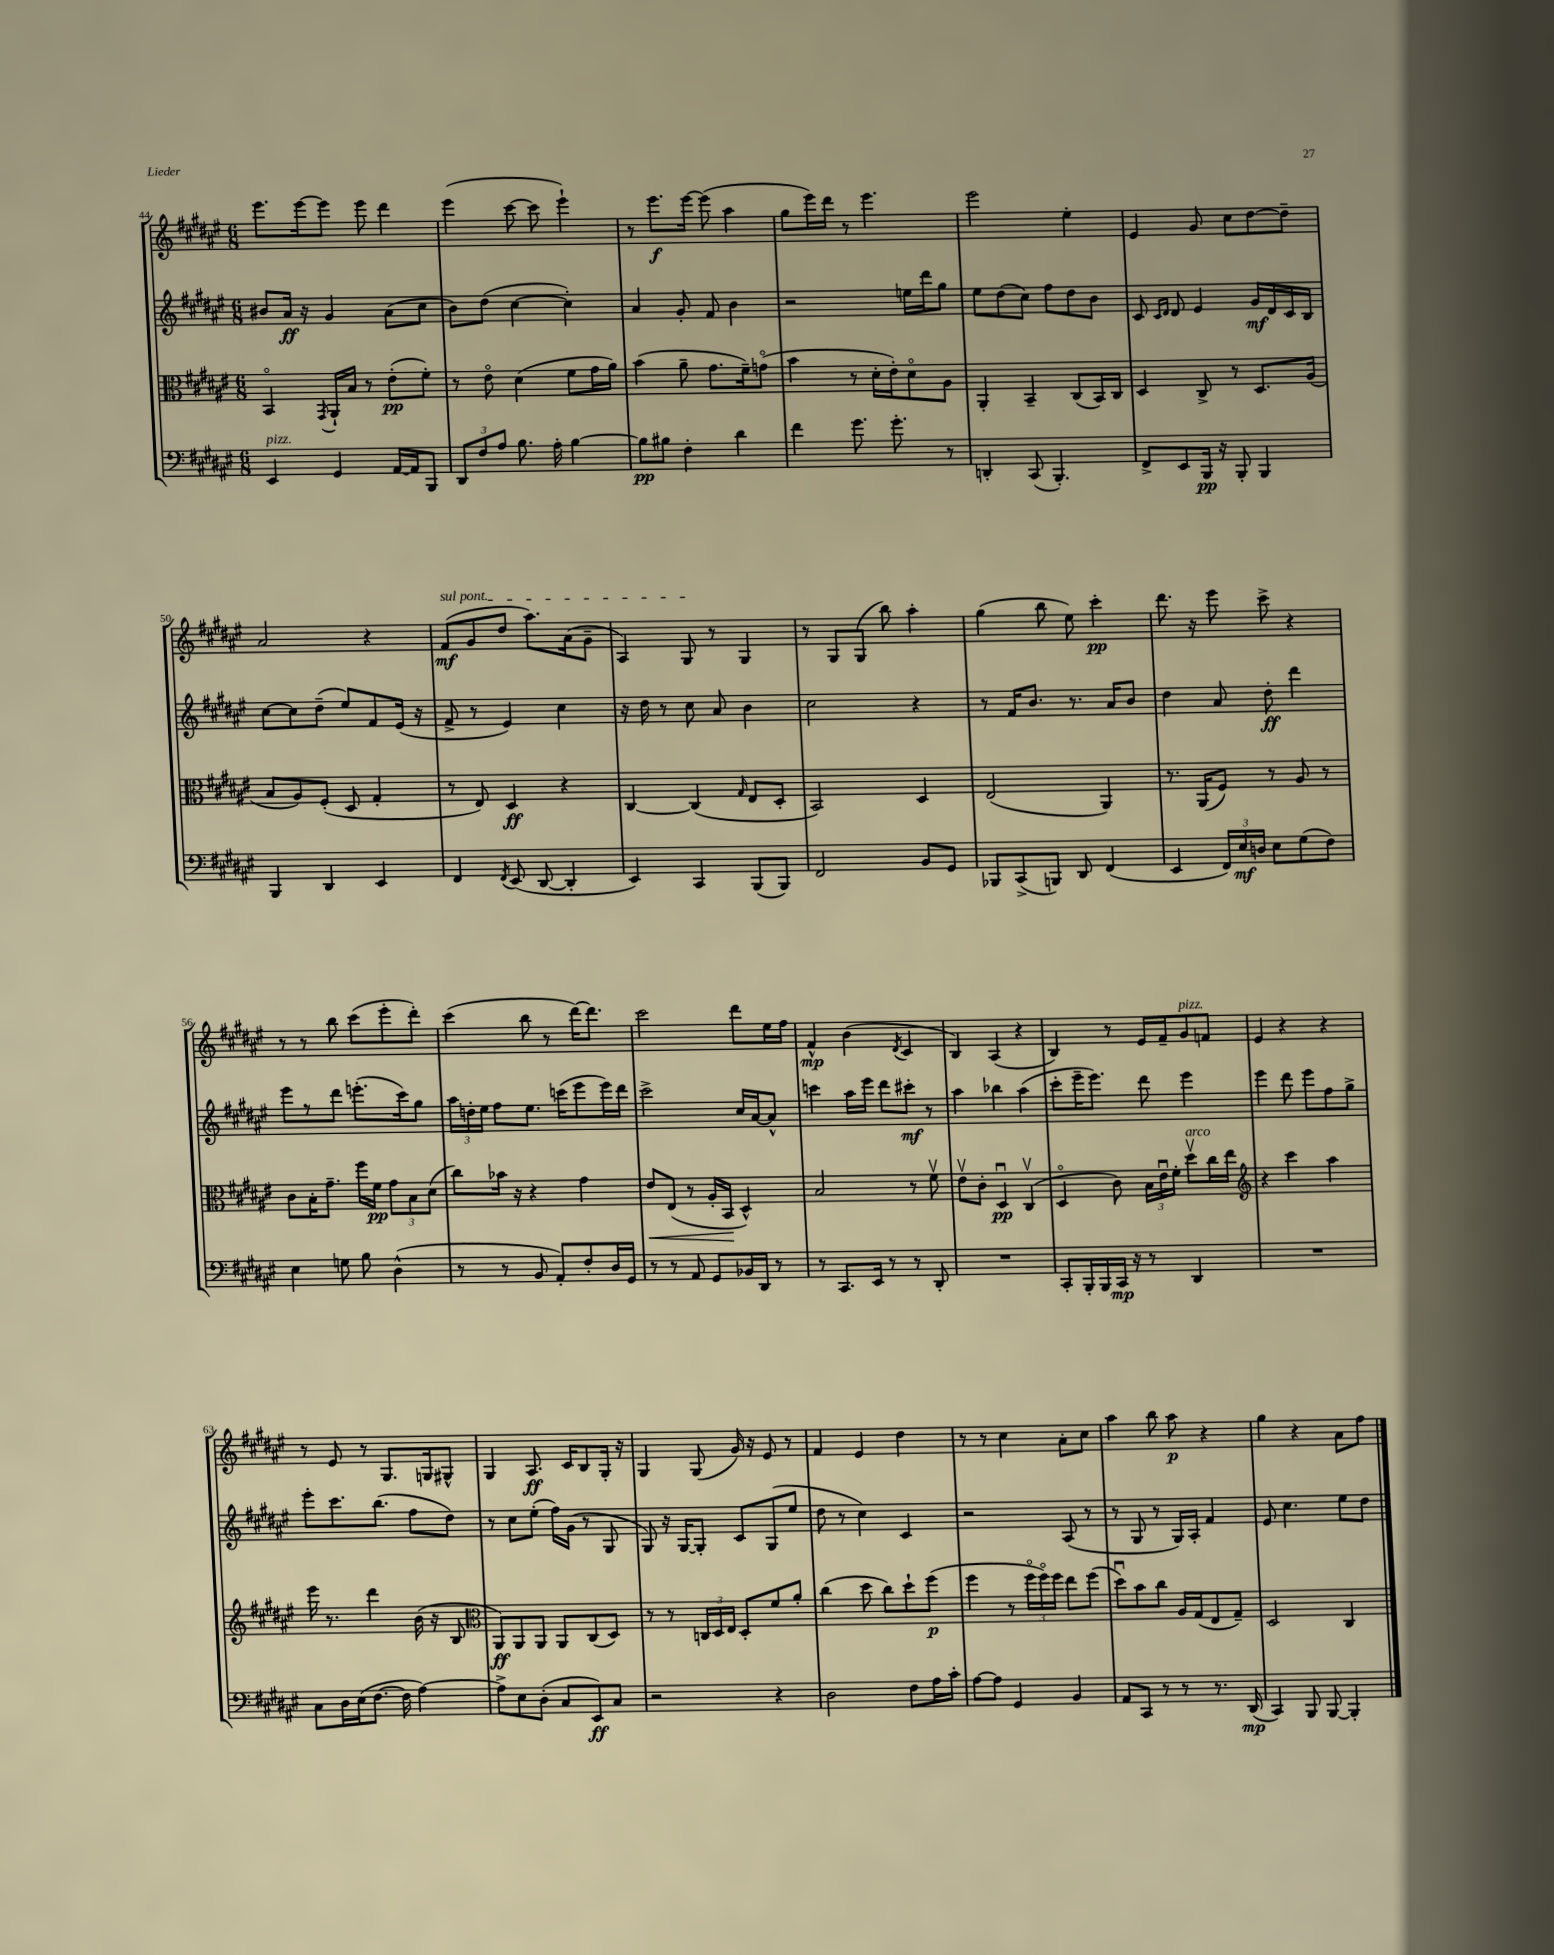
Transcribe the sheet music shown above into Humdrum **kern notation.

**kern	**dynam	**kern	**dynam	**kern	**dynam	**kern	**dynam
*part4	*part4	*part3	*part3	*part2	*part2	*part1	*part1
*staff4	*staff4	*staff3	*staff3	*staff2	*staff2	*staff1	*staff1
*clefF4	*	*clefC3	*	*clefG2	*	*clefG2	*
*k[f#c#g#d#a#e#]	*	*k[f#c#g#d#a#e#]	*	*k[f#c#g#d#a#e#]	*	*k[f#c#g#d#a#e#]	*
*M6/8	*	*M6/8	*	*M6/8	*	*M6/8	*
=44	=44	=44	=44	=44	=44	=44	=44
!LO:TX:a:i:t=pizz.	!	!	!	!	!	!	!
4EE#/	.	4BB/	.	8b#X/L	.	8.eee#\L	.
.	.	.	.	16a#/Jk	ff	.	.
.	.	.	.	16r	.	[16eee#\k	.
.	.	8qGG#/	.	.	.	.	.
4GG#/	.	16AA#`/LL	.	4g#/	.	8eee#\J]	.
.	.	16B/JJ	.	.	.	.	.
.	.	8r	.	.	.	8eee#\	.
[16AA#/LL	.	(8e#'\L	pp	(8a#\L	.	4ddd#\	.
16AA#/J]	.	.	.	.	.	.	.
8BBB/J	.	8f#'\J)	.	8cc#\J	.	.	.
=45	=45	=45	=45	=45	=45	=45	=45
12DD#/L	.	8r	.	8b\L)	.	(4eee#\	.
12F#/	.	.	.	.	.	.	.
.	.	8e#\	.	(8dd#\J	.	.	.
12A#/J	.	.	.	.	.	.	.
8.B\	.	(4d#\	.	[4cc#\	.	[8ccc#\	.
.	.	.	.	.	.	8ccc#\]	.
16A#'\	.	.	.	.	.	.	.
[4B\	.	8f#\L	.	4cc#'\])	.	4eee#`\)	.
.	.	16g#\L	.	.	.	.	.
.	.	16a#\JJ)	.	.	.	.	.
=46	=46	=46	=46	=46	=46	=46	=46
8B\L]	pp	(4b\	.	4a#/	.	8r	.
8B#X\J	.	.	.	.	.	8.eee#\L	f
4F#'\	.	8a#~\	.	8g#'/	.	.	.
.	.	.	.	.	.	[16eee#\Jk	.
.	.	8.g#\L	.	8f#/	.	(8eee#\]	.
4d#\	.	.	.	4b\	.	4aa#\	.
.	.	16f#~\k)	.	.	.	.	.
.	.	(8gn\J	.	.	.	.	.
=47	=47	=47	=47	=47	=47	=47	=47
4f#\	.	4b\	.	2r	.	8gg#\L	.
.	.	.	.	.	.	16eee#\L)	.
.	.	.	.	.	.	16ddd#\JJ	.
8.g#\	.	8r	.	.	.	8r	.
.	.	16d#'\LL	.	.	.	4.eee#\	.
8.g#'\	.	16e#'\J)	.	.	.	.	.
.	.	8d#\	.	16een\LL	.	.	.
.	.	.	.	16ddd#\J	.	.	.
8r	.	8A#\J	.	8gg#\J	.	.	.
=48	=48	=48	=48	=48	=48	=48	=48
4DDn'/	.	4AA#'/	.	8ee#\L	.	2eee#\	.
.	.	.	.	(8dd#\	.	.	.
(8CC#/	.	4BB~/	.	8cc#\J)	.	.	.
4.BBB'/)	.	.	.	8ff#\L	.	.	.
.	.	(8C#/L	.	8dd#\	.	4ee#'\	.
.	.	16BB/L)	.	8b\J	.	.	.
.	.	16C#/JJ	.	.	.	.	.
=49	=49	=49	=49	=49	=49	=49	=49
8FF#^/L	.	4D#/	.	8c#/	.	4e#/	.
.	.	.	.	16qqc#/LL	.	.	.
.	.	.	.	16qqd#/JJ	.	.	.
8EE#/	.	.	.	8d#/	.	.	.
16BBB/Jk	pp	8C#^/	.	4e#/	.	8g#/	.
16r	.	.	.	.	.	.	.
8BBB'/	.	8r	.	.	.	8cc#\L	.
4BBB/	.	8.D#/L	.	16g#/LL	mf	[8dd#\	.
.	.	.	.	16d#/	.	.	.
.	.	.	.	16c#/	.	8dd#~\J]	.
.	.	(16A#/Jk	.	16B/JJ	.	.	.
!!LO:LB:g=z
=50	=50	=50	=50	=50	=50	=50	=50
4BBB/	.	8B/L	.	[8cc#\L	.	2a#/	.
.	.	8A#/)	.	8cc#\]	.	.	.
4DD#/	.	(8F#'/J	.	(8dd#~\J	.	.	.
.	.	8D#/	.	8ee#/L)	.	.	.
4EE#/	.	4G#'/	.	8f#/	.	4r	.
.	.	.	.	(16e#/Jk	.	.	.
.	.	.	.	16r	.	.	.
=51	=51	=51	=51	=51	=51	=51	=51
!	!	!	!	!	!	!LO:TX:a:i:t=sul pont.	!
4FF#/	.	8r	.	8f#^/	.	(8f#/L	mf
.	.	8E#/)	.	8r	.	8g#/	.
8qFF#/	.	.	.	.	.	.	.
(8EE#/	.	4D#/	ff	4e#/)	.	8dd#/J	.
[8DD#/	.	.	.	.	.	8.aa#\L)	.
4DD#'/]	.	4r	.	4cc#\	.	.	.
.	.	.	.	.	.	(16a#\k	.
.	.	.	.	.	.	8g#~\J	.
=52	=52	=52	=52	=52	=52	=52	=52
4EE#/)	.	[4C#/	.	16r	.	4A#/)	.
.	.	.	.	16dd#\	.	.	.
.	.	.	.	8r	.	.	.
4CC#/	.	(4C#/]	.	8cc#\	.	8G#/	.
.	.	.	.	8a#/	.	8r	.
.	.	16qqG#/	.	.	.	.	.
(8BBB/L	.	8E#/L	.	4b\	.	4G#/	.
8BBB/J)	.	8D#'/J	.	.	.	.	.
=53	=53	=53	=53	=53	=53	=53	=53
2FF#/	.	2BB/)	.	2cc#\	.	8r	.
.	.	.	.	.	.	8G#/L	.
.	.	.	.	.	.	(8G#/J	.
.	.	.	.	.	.	8bb\)	.
8BB/L	.	4D#/	.	4r	.	4aa#'\	.
8GG#/J	.	.	.	.	.	.	.
=54	=54	=54	=54	=54	=54	=54	=54
8BBB-X/L	.	(2E#/	.	8r	.	(4gg#\	.
(8CC#^/	.	.	.	16f#/KL	.	.	.
.	.	.	.	8.b/J	.	.	.
8BBBn/J)	.	.	.	.	.	8bb\	.
8DD#/	.	.	.	8.r	.	8ee#\)	.
(4FF#/	.	4AA#/)	.	.	.	4ccc#'\	pp
.	.	.	.	16a#/KL	.	.	.
.	.	.	.	8b/J	.	.	.
=55	=55	=55	=55	=55	=55	=55	=55
4EE#/	.	8.r	.	4dd#\	.	8.ddd#\	.
.	.	(16AA#/KL	.	.	.	16r	.
24FF#/LL)	.	8F#/J)	.	8a#/	.	8eee#\	.
24E#/	mf	.	.	.	.	.	.
24Dn/JJ	.	.	.	.	.	.	.
8E#\L	.	8r	.	8dd#'\	ff	8ccc#^\	.
(8G#\	.	8A#/	.	4ddd#\	.	4r	.
8F#\J)	.	8r	.	.	.	.	.
!!LO:LB:g=z
=56	=56	=56	=56	=56	=56	=56	=56
4E#\	.	8c#\L	.	8eee#\L	.	8r	.
.	.	16B'\K	.	8r	.	8r	.
.	.	8.g#~\J	.	.	.	.	.
8Gn\	.	.	.	8ddd#\J	.	8bb\	.
8B\	.	16ff#\LL	.	(8.eeen'\L	.	(8ccc#\L	.
.	.	16f#\JJ	pp	.	.	.	.
(4D#^^\	.	12g#\L	.	.	.	8eee#'\	.
.	.	.	.	16ccc#\k)	.	.	.
.	.	12B\	.	.	.	.	.
.	.	.	.	8gg#\J	.	8ddd#'\J)	.
.	.	(12d#\J	.	.	.	.	.
=57	=57	=57	=57	=57	=57	=57	=57
8r	.	8cc#\L)	.	24aa#\LL	.	(4ccc#\	.
.	.	.	.	24ddn'\	.	.	.
.	.	.	.	24ee#\JJ	.	.	.
8r	.	16b-X\Jk	.	8ff#\L	.	.	.
.	.	16r	.	.	.	.	.
8BB/	.	4r	.	8.ee#\J	.	8bb\	.
8AA#'/L)	.	.	.	.	.	8r	.
.	.	.	.	(16cccn\KL	.	.	.
8F#'/	.	4g#\	.	8eee#\	.	[16ddd#\KL)	.
.	.	.	.	.	.	8.ddd#\J]	.
16D#/L	.	.	.	16eee#\L)	.	.	.
16GG#/JJ	.	.	.	16ddd#\JJ	.	.	.
=58	=58	=58	=58	=58	=58	=58	=58
!	!	!	!LO:HP:b	!	!	!	!
8r	.	8e#/L	<	2ccc#^\	.	2ccc#\	.
8r	.	(8E#/J	.	.	.	.	.
8AA#/	.	8r	.	.	.	.	.
8GG#/L	.	16A#'/LL	.	.	.	.	.
.	.	16BB/JJ	.	.	.	.	.
16BB-X/L	.	4D#^^/)	[	16cc#/LL	.	8ddd#\L	.
16DD#/JJ	.	.	.	[16a#/J	.	.	.
8r	.	.	.	8a#^^/J]	.	16ee#\L	.
.	.	.	.	.	.	16ff#\JJ	.
=59	=59	=59	=59	=59	=59	=59	=59
8r	.	2B/	.	4cccn\	.	4f#^^/	mp
8.CC#/L	.	.	.	.	.	.	.
.	.	.	.	16aa#\LL	.	(4b\	.
16EE#/Jk	.	.	.	16eee#\JJ	.	.	.
8r	.	.	.	8ddd#\L	.	.	.
.	.	.	.	.	.	8qd#/	.
8r	.	8r	.	8ccc#X'\J	mf	4c#/	.
8DD#'/	.	8f#v\	.	8r	.	.	.
=60	=60	=60	=60	=60	=60	=60	=60
2.r	.	8e#v\L	.	4aa#\	.	4B/)	.
.	.	8c#'\J	.	.	.	.	.
.	.	4D#u/	pp	4bb-X\	.	(4A#/	.
.	.	(4C#v/	.	(4aa#\	.	4r	.
=61	=61	=61	=61	=61	=61	=61	=61
8CC#'/L	.	4D#/	.	8ccc#'\L	.	4B/)	.
16BBB'/L	.	.	.	16eee#~\K	.	.	.
16BBB/	.	.	.	8.eee#\J)	.	.	.
16CC#/JJ	mp	8c#\)	.	.	.	8r	.
16r	.	.	.	.	.	.	.
8r	.	24B\LL	.	8ddd#\	.	16e#/LL	.
.	.	24e#u\	.	.	.	.	.
.	.	.	.	.	.	16f#~/J	.
.	.	24f#'\JJ	.	.	.	.	.
!	!	!	!	!	!	!LO:TX:a:i:t=pizz.	!
!	!	!LO:TX:a:i:t=arco	!	!	!	!	!
4DD#/	.	8dd#v\L	.	4eee#\	.	8g#/	.
.	.	16cc#\L	.	.	.	8fn/J	.
.	.	16ee#\JJ	.	.	.	.	.
=62	=62	=62	=62	=62	=62	=62	=62
*	*	*clefG2	*	*	*	*	*
2.r	.	4r	.	4eee#\	.	4e#/	.
.	.	4ccc#\	.	8ddd#\	.	4r	.
.	.	.	.	8eee#\L	.	.	.
.	.	4aa#\	.	8ff#\	.	4r	.
.	.	.	.	8gg#^\J	.	.	.
!!LO:LB:g=z
=63	=63	=63	=63	=63	=63	=63	=63
8C#\L	.	16eee#\	.	8eee#'\L	.	8r	.
.	.	8.r	.	.	.	.	.
16D#\L	.	.	.	8.ccc#\	.	8e#/	.
(16E#\J	.	.	.	.	.	.	.
[8.F#\J	.	4ddd#\	.	.	.	8r	.
.	.	.	.	(8.bb\J	.	.	.
.	.	.	.	.	.	8.G#/L	.
16F#\]	.	.	.	.	.	.	.
[4A#\)	.	(16b\	.	8ff#\L	.	.	.
.	.	16r	.	.	.	16Gn/k	.
.	.	8B/	.	8dd#\J)	.	8G#X^^/J	.
=64	=64	=64	=64	=64	=64	=64	=64
*	*	*clefC3	*	*	*	*	*
8A#^\L]	.	8AA#/L)	ff	8r	.	4G#/	.
8E#\	.	8AA#/	.	8cc#\L	.	.	.
(8D#'\J	.	8AA#/J	.	(8ee#'\J	.	8.A#/	ff
8C#/L	.	8AA#/L	.	16ff#\LL)	.	.	.
.	.	.	.	(16g#\JJ	.	16c#/KL	.
8EE#/)	ff	(8C#/	.	8r	.	8B/	.
8C#/J	.	8D#/J)	.	8G#/	.	16G#'/Jk	.
.	.	.	.	.	.	16r	.
=65	=65	=65	=65	=65	=65	=65	=65
2r	.	8r	.	8G#/)	.	4G#/	.
.	.	8r	.	16r	.	.	.
.	.	.	.	[16G#/KL	.	.	.
.	.	24Cn/LL	.	8G#'/J]	.	(8G#/	.
.	.	24D#/	.	.	.	.	.
.	.	24E#/JJ	.	.	.	.	.
.	.	8D#'/L	.	8c#/L	.	16g#/)	.
.	.	.	.	.	.	16r	.
4r	.	8f#/	.	(8G#/	.	8e#/	.
.	.	8a#'/J	.	8ee#/J	.	8r	.
=66	=66	=66	=66	=66	=66	=66	=66
2D#\	.	(4cc#\	.	8dd#\	.	4f#/	.
.	.	.	.	8r	.	.	.
.	.	8dd#\	.	4cc#\)	.	4e#/	.
.	.	8cc#\L)	.	.	.	.	.
8F#\L	.	8dd#`\	.	4c#/	.	4dd#\	.
16A#\L	.	(8ff#\J	p	.	.	.	.
16c#'\JJ	.	.	.	.	.	.	.
=67	=67	=67	=67	=67	=67	=67	=67
[8A#\L	.	4ff#\	.	2r	.	8r	.
8A#\J]	.	.	.	.	.	8r	.
4GG#/	.	8r	.	.	.	4cc#\	.
.	.	24ff#\LL	.	.	.	.	.
.	.	24ff#\)	.	.	.	.	.
.	.	24ff#\JJ	.	.	.	.	.
4BB/	.	8ee#\L	.	(8A#/	.	8a#'\L	.
.	.	(8ff#\J	.	8r	.	8cc#\J	.
=68	=68	=68	=68	=68	=68	=68	=68
8AA#/L	.	8dd#u\L)	.	8r	.	4aa#\	.
8CC#/J	.	8b\	.	8G#/	.	.	.
8r	.	8cc#\J	.	8r	.	8bb\	.
8r	.	16A#/LL	.	16G#/LL)	.	8aa#\	p
.	.	(16G#/J	.	16A#'/JJ	.	.	.
8.r	.	8E#/	.	4f#/	.	4r	.
.	.	8G#~/J)	.	.	.	.	.
(16DD#/	mp	.	.	.	.	.	.
=69	=69	=69	=69	=69	=69	=69	=69
4CC#/)	.	2D#/	.	8e#/	.	4gg#\	.
.	.	.	.	4.cc#\	.	.	.
8BBB/	.	.	.	.	.	4r	.
[8BBB/	.	.	.	.	.	.	.
4BBB'/]	.	4C#/	.	8ee#\L	.	8a#\L	.
.	.	.	.	8dd#\J	.	8ff#\J	.
==	==	==	==	==	==	==	==
*-	*-	*-	*-	*-	*-	*-	*-
